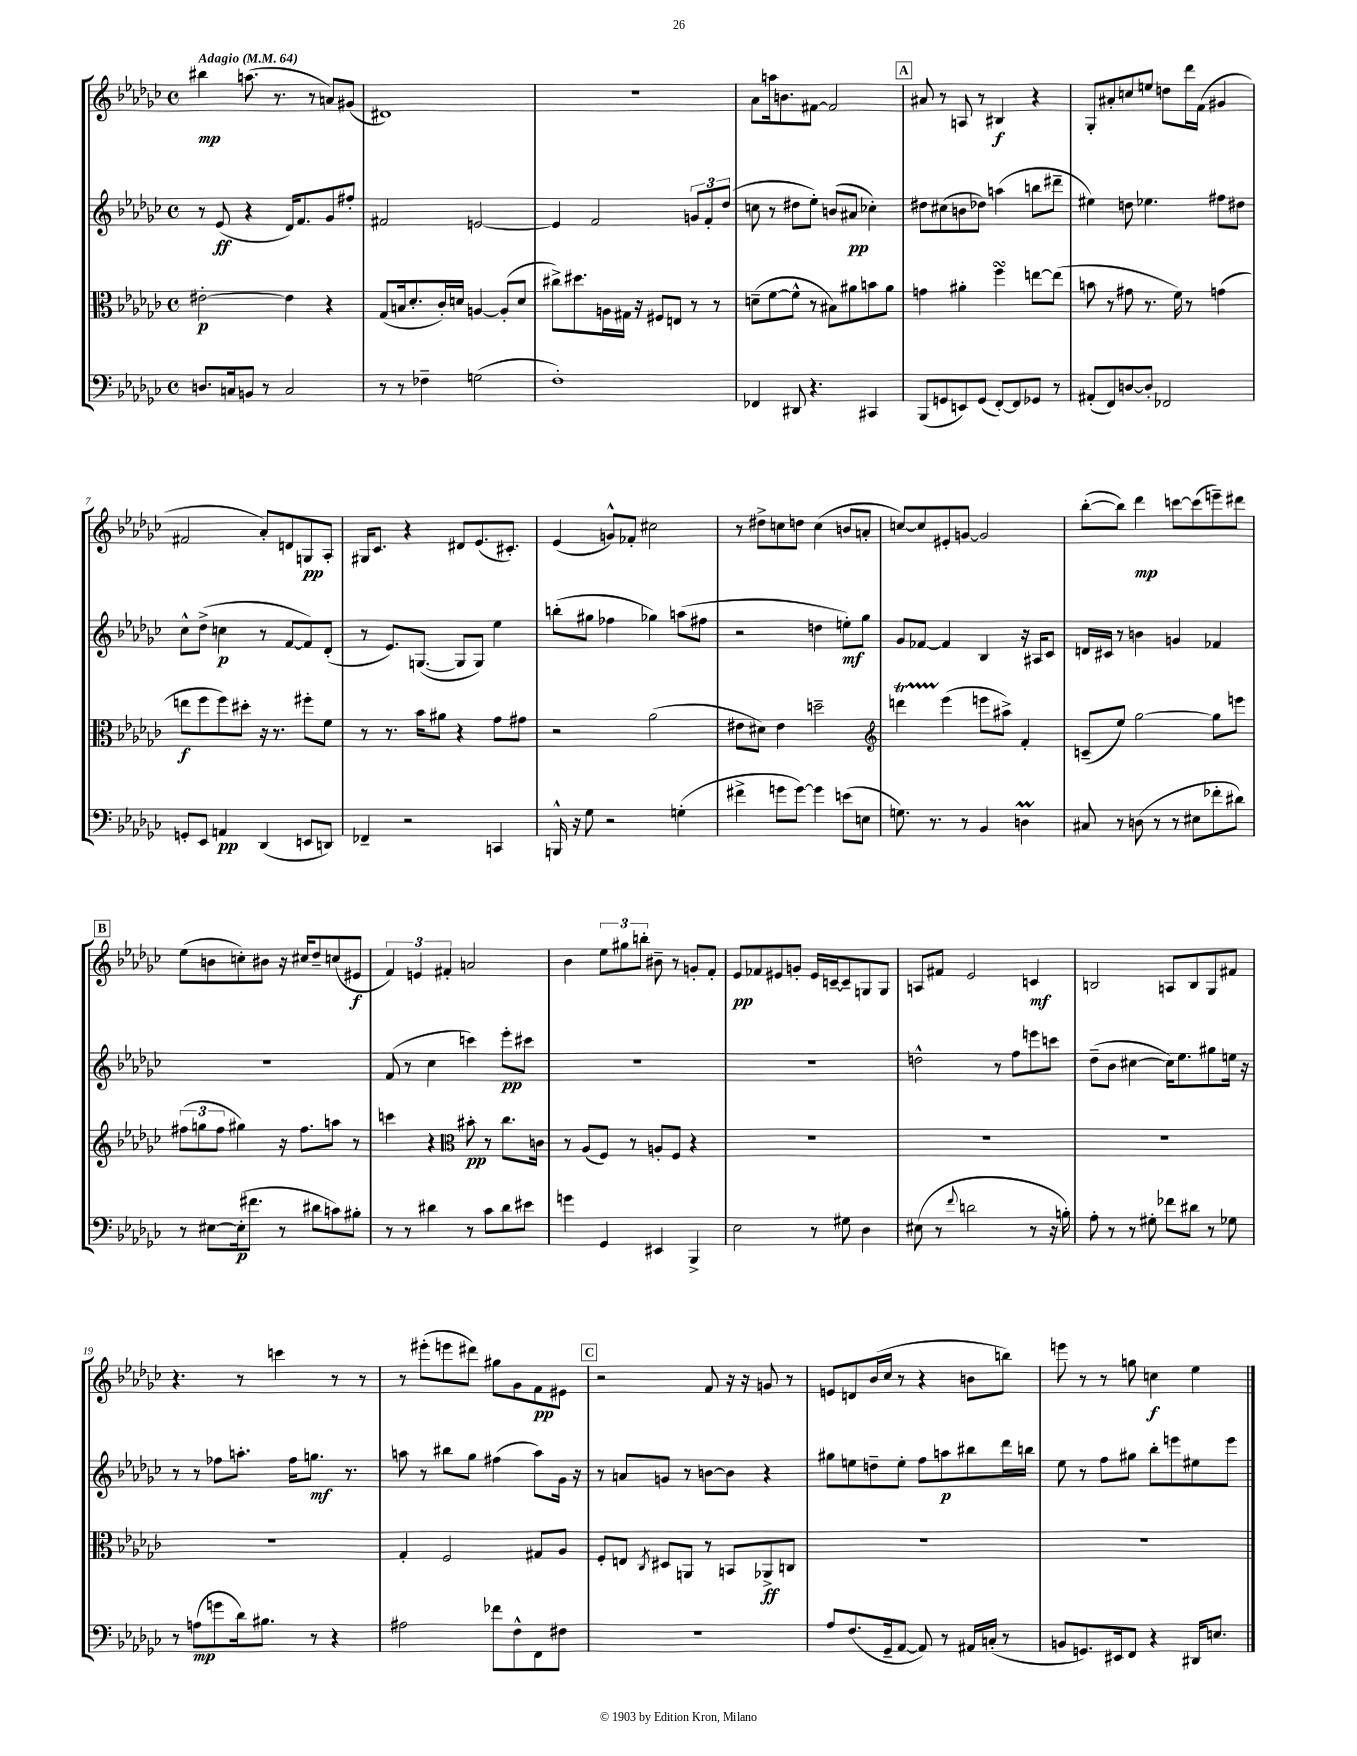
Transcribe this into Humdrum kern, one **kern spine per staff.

**kern	**kern	**kern	**kern
*staff4	*staff3	*staff2	*staff1
*clefF4	*clefC3	*clefG2	*clefG2
*k[b-e-a-d-g-c-]	*k[b-e-a-d-g-c-]	*k[b-e-a-d-g-c-]	*k[b-e-a-d-g-c-]
*M4/4	*M4/4	*M4/4	*M4/4
*met(c)	*met(c)	*met(c)	*met(c)
*MM64	*MM64	*MM64	*MM64
8.D	[2e#'	8r	4bb#
.	.	(8e-	.
16C	.	.	.
8BB	.	4r	(8.aa
8r	.	.	.
.	.	.	8.r
2C	4e#]	16d-)	.
.	.	8.f	.
.	.	.	8r
.	4r	8g-	8a)
.	.	8ff#'	(8g#
=	=	=	=
8r	(8G-	2f#	1d#)
8r	16B	.	.
.	8.d-'	.	.
4F-~	.	.	.
.	16c-')	.	.
.	16d	.	.
(2G	[4A	[2e	.
.	(8A']	.	.
.	8d	.	.
=	=	=	=
1F')	8cc#^)	4e]	1r
.	8.dd#	.	.
.	.	2f	.
.	16A	.	.
.	16G#	.	.
.	16r	.	.
.	8F#	.	.
.	8E	.	.
.	8r	12g	.
.	.	12f'	.
.	8r	.	.
.	.	(12dd-	.
=	=	=	=
4FF-	(8d~	8cc	8a-
.	[8f	8r	16aa
.	.	.	8.b
8DD#	8f^^]	8dd#	.
4.r	8r	8ee-')	[8f#
.	8B#)	(8b	2f#]
.	8a#	8a#	.
4CC#	8b	4cc-')	.
.	8a#	.	.
=	=	=	=
(8BBB-	4g	8dd#	8a#
8GG	.	(8cc#	8r
8EE)	4a#'	8b	8A
(8GG	.	8dd-)	8r
[8FF')	4ff	(4aa	4B#
8FF]	.	.	.
8GG-	[8ee	8bb	4r
8r	(8ee]	8ddd#~	.
=	=	=	=
(8AA#'	8b	4ee#)	8G-'
8FF)	8r	.	8a#'
[8D	8g#	8dd	8cc
8D']	8.r	4.ee-	8ee
2FF-	.	.	8dd
.	16f)	.	.
.	8r	.	16ddd-
.	.	.	(16f
.	(4g	8ff#	4g#
.	.	8dd#	.
=	=	=	=
8GG'	8ee	8cc-^^	2f#
8EE-	8ff	(8dd-^	.
4AA	8ff)	4cc	.
.	8dd#'	.	.
(4DD-	16r	8r	8a-')
.	8.r	.	.
.	.	[8f	8d
8EE	8ff#'	8f])	8G
8DD)	8f	(8d-'	8A-'
=	=	=	=
4FF-~	8r	8r	16G#
.	.	.	8.c-
.	8.r	8.e-)	.
2r	.	.	4r
.	16b-	([8.G	.
.	8a#	.	.
.	4r	8G]	8d#
.	.	8G)	(8.e-
4CC	8g-	4ee-	.
.	.	.	8.c#')
.	8g#	.	.
=	=	=	=
16BBB^^	2r	(8bb'	(4e-
16r	.	.	.
8G-	.	8gg#	.
2r	.	4ff-	8g^^)
.	.	.	8f-'
.	(2a-	4gg-)	2cc#
(4G'	.	(8aa	.
.	.	8ff#	.
=	=	=	=
4f#^	8e#	2r	8r
.	8d#)	.	8dd#^
8g	4e#	.	8cc
[8g)	.	.	8dd
4g]	2dd~	4dd	(4cc
(8e	.	8ee')	8b
8E	.	8gg-	8a'
=	=	=	=
*	*clefG2	*	*
8.G)	4ddd	8g-	[8cc)
.	.	[8f-	8cc]
8.r	.	.	.
.	(4eee-	4f-]	8e#'
8r	.	.	[8g
4BB-	8eee	4B-	2g]
.	8aa#^)	.	.
4D	4f'	16r	.
.	.	16A#	.
.	.	8c-	.
=	=	=	=
8C#	(8c~	16d	([8bb-'
.	.	16c#	.
8r	8ee-)	8r	8bb-])
(8D	[2gg-	4b	4ddd-
8r	.	.	.
8r	.	4g	[8ccc
8E#	.	.	(8ccc]
8f-'	8gg-]	4f-	8eee~)
8d#)	8eee	.	8ddd#
=	=	=	=
8r	(12ff#	1r	(8ee-
.	12gg	.	.
[8E#	.	.	8b
.	12ff#	.	.
(16E#']	4gg#)	.	8cc')
8.f#	.	.	.
.	.	.	8b#
8r	16r	.	16r
.	8.ff#	.	16cc#
8d#	.	.	8dd-~
8c)	8aa	.	(8cc
8B#'	8r	.	8e#
=	=	=	=
8r	4ccc	(8f	6f)
8r	.	8r	.
.	.	.	6e
4d#	4r	4cc-	.
.	.	.	6f#'
*	*clefC3	*	*
8r	8b#'	4ccc)	2a
8c-	8r	.	.
8d#	8.cc-	8eee-'	.
8e#	.	8ccc#	.
.	16c	.	.
=	=	=	=
4g	8r	1r	4b-
.	(8A-	.	.
4GG-	8F)	.	12ee-
.	.	.	12gg#
.	8r	.	.
.	.	.	12bb'
4EE#	8A'	.	8b#~
.	8F	.	8r
4BBB-^	4r	.	8g'
.	.	.	8f'
=	=	=	=
2E-	1r	1r	8e-
.	.	.	8f-
.	.	.	8e#
.	.	.	8g'
8r	.	.	16e#
.	.	.	[16c~
8G#	.	.	8c~]
4D-	.	.	8G
.	.	.	8G
=	=	=	=
(8E#	1r	2dd^^	8A
8r	.	.	8f#
8qqf	.	.	.
2d	.	.	2e-
.	.	8r	.
.	.	8ff	.
8r	.	8eee	4c
16r	.	8ccc	.
16B')	.	.	.
=	=	=	=
8A-'	1r	(8dd-~	2B
8r	.	8b-	.
8r	.	[4cc#	.
8G#'	.	.	.
8f-	.	16cc#])	8A
.	.	8.ee-	.
8d#	.	.	8B
8r	.	8gg#	8G-
8G-	.	16ee	8f#
.	.	16r	.
=	=	=	=
8r	1r	8r	4.r
(8A	.	8r	.
8g	.	8ff-	.
16d-)	.	8.aa'	8r
8.B#	.	.	.
.	.	.	4ccc
.	.	16ff-	.
8r	.	8.gg	.
4r	.	.	8r
.	.	8.r	.
.	.	.	8r
=	=	=	=
2A#	4G-'	8aa	8r
.	.	8r	(8eee#'
.	2F	8bb#	8eee
.	.	8gg-	8ddd#)
8f-	.	(4ff#	8gg#
8F^^	.	.	8g-
8FF	8G#	8aa)	8f
8F#	8A-	16g-	8e#
.	.	16r	.
=	=	=	=
1r	8F'	8r	2r
.	8E	8a	.
.	8qC-	.	.
.	8D#	8g	.
.	8AA	8r	.
.	8r	[8b	8f
.	8BB	8b]	16r
.	.	.	16r
.	8AA-^	4r	8g
.	8C	.	8r
=	=	=	=
8A-	1r	8gg#	8e
(8.F	.	8ee	8d
.	.	8dd~	(16b-
16GG-~	.	.	16cc-
[8AA-	.	8ee'	8r
8AA-])	.	8ff	4r
8r	.	8aa	.
16AA#	.	8bb#	8b
(16C'	.	.	.
8r	.	16ddd-	8bb)
.	.	16bb	.
=	=	=	=
8BB	1r	8ee-	8eee
8.GG)	.	8r	8r
.	.	8ff	8r
16EE#	.	.	.
8FF	.	8gg#	8gg
4r	.	8bb-'	4cc
.	.	8eee	.
16DD#	.	8ee#	4ee-
8.E	.	.	.
.	.	8eee	.
==	==	==	==
*-	*-	*-	*-
